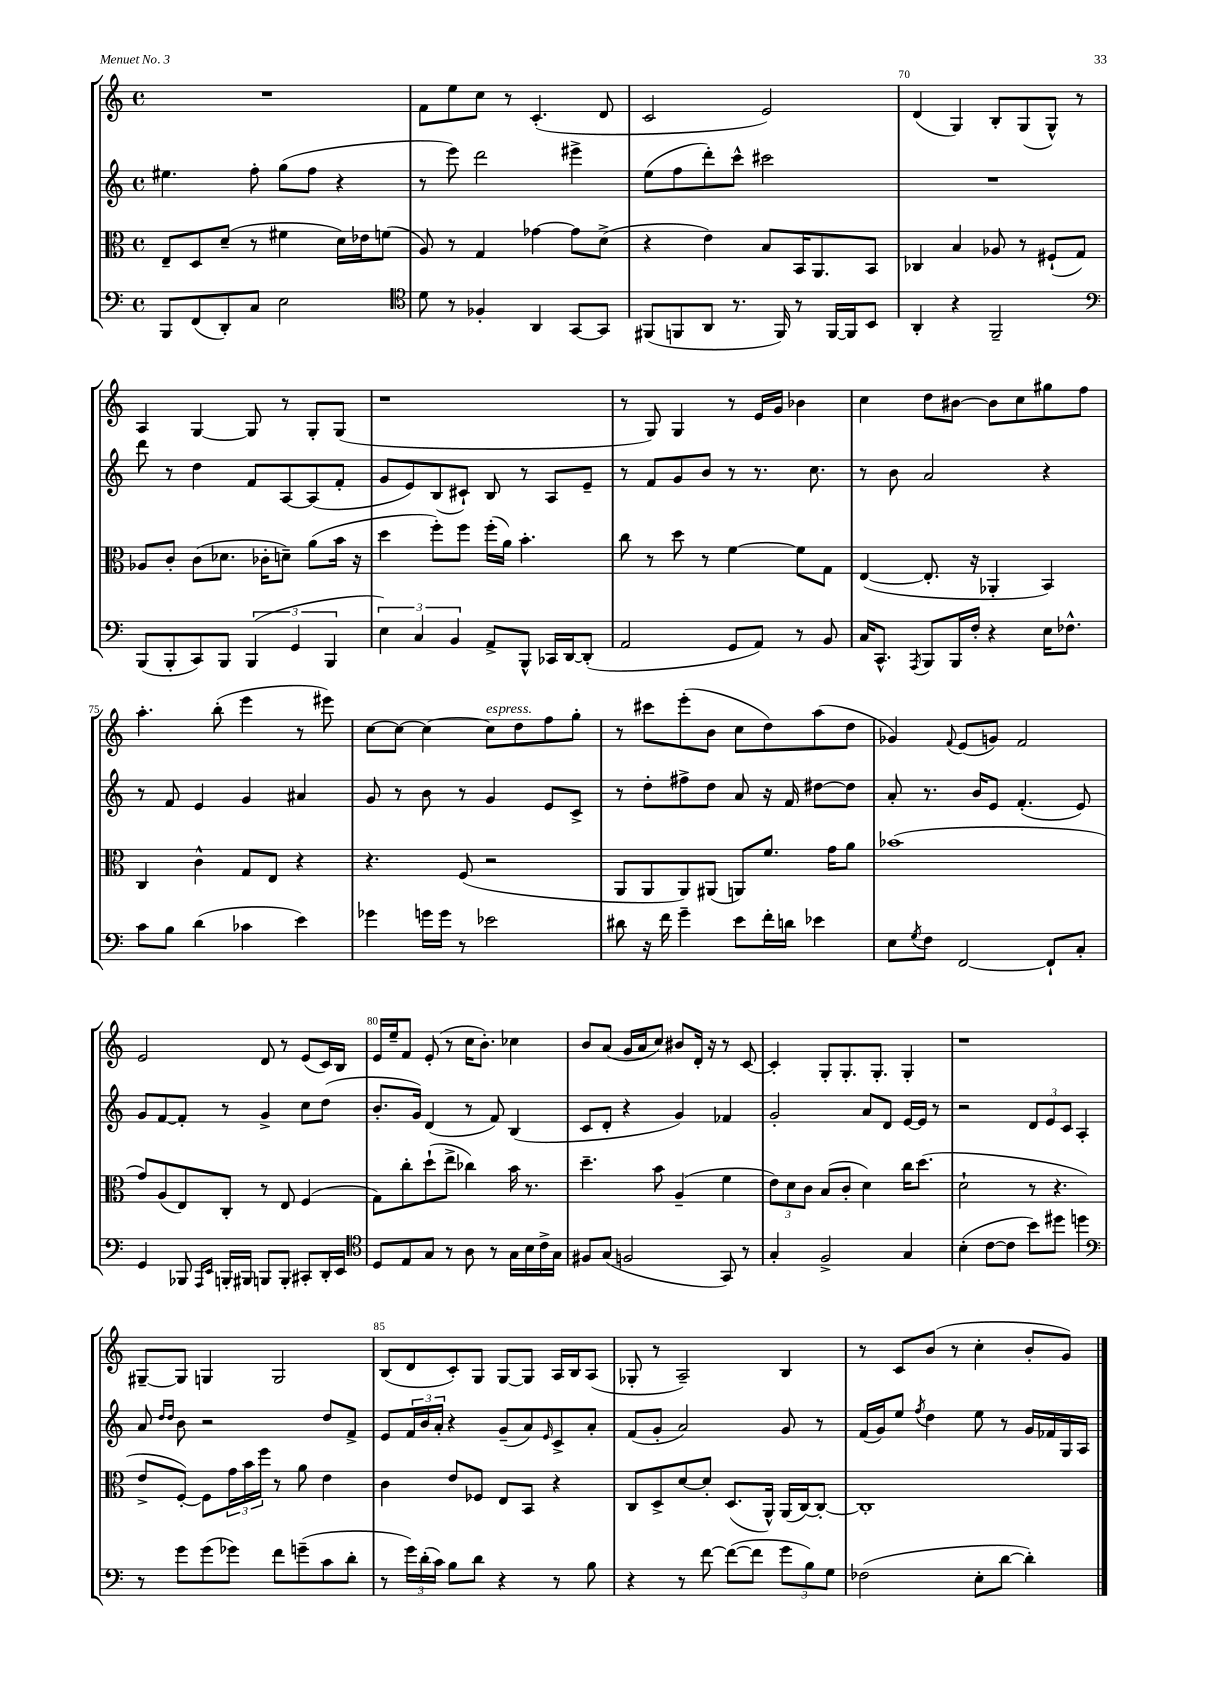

**kern	**kern	**kern	**kern
*staff4	*staff3	*staff2	*staff1
*clefF4	*clefC3	*clefG2	*clefG2
*k[]	*k[]	*k[]	*k[]
*M4/4	*M4/4	*M4/4	*M4/4
*met(c)	*met(c)	*met(c)	*met(c)
8BBB	8E~	4.ee#	1r
(8FF	8D	.	.
8DD')	(8d~	.	.
8C	8r	8ff'	.
2E	4f#	(8gg	.
.	.	8ff	.
.	16d)	4r	.
.	16e-	.	.
.	(8f	.	.
=	=	=	=
*clefC4	*	*	*
8d	8A)	8r	8f
8r	8r	8eee)	8ee
4F-'	4G	2ddd	8cc
.	.	.	8r
4AA	[4g-	.	(4.c'
[8GG	8g-]	4eee#^	.
8GG]	(8d^	.	8d
=	=	=	=
(8FF#	4r	(8ee	2c
8FF	.	8ff	.
8AA	4e)	8ddd')	.
8.r	.	8ccc^^	.
.	8B	2ccc#	2e)
16FF)	.	.	.
8r	16BB	.	.
.	8.AA	.	.
[16FF	.	.	.
16FF]	.	.	.
8BB	8BB	.	.
=	=	=	=
4AA'	4C-	1r	(4d
4r	4B	.	4G)
2FF~	8A-	.	8B'
.	8r	.	(8G
.	(8F#`	.	8G^^)
.	8G)	.	8r
=	=	=	=
*clefF4	*	*	*
(8BBB	8A-	8ddd	4A
8BBB'	8c'	8r	.
8CC)	(8c	4dd	[4G
8BBB	8.d-	.	.
(6BBB	.	8f	8G]
.	16c-'	.	.
.	8d~)	[8A	8r
6GG	.	.	.
.	(8a	(8A]	8G'
6BBB	.	.	.
.	16b	8f'	(8G
.	16r	.	.
=	=	=	=
6E)	4dd	8g	1r
.	.	8e)	.
6C	.	.	.
.	8ff')	(8B	.
6BB	.	.	.
.	8ff	8c#`)	.
8AA^	(16ff'	8B	.
.	16a)	.	.
8BBB^^	4.b'	8r	.
16CC-	.	8A	.
[16DD	.	.	.
(8DD']	.	8e~	.
=	=	=	=
2AA	8cc	8r	8r
.	8r	8f	8G)
.	8dd	8g	4G
.	8r	8b	.
8GG	[4f	8r	8r
8AA)	.	8.r	16e
.	.	.	16g
8r	8f]	.	4b-
.	.	8.cc	.
8BB	8G	.	.
=	=	=	=
16C	([4E	8r	4cc
8.CC^^	.	.	.
.	.	8b	.
8qAAA	.	.	.
8BBB	8.E']	2a	8dd
16BBB	.	.	[8b#
16F'	16r	.	.
4r	4AA-'	.	8b#]
.	.	.	8cc
16E	4BB)	4r	8gg#
8.F-^^	.	.	.
.	.	.	8ff
=	=	=	=
8c	4C	8r	4.aa'
8B	.	8f	.
(4d	4c^^	4e	.
.	.	.	(8bb'
4c-	8G	4g	4eee
.	8E	.	.
4e)	4r	4a#	8r
.	.	.	8eee#)
=	=	=	=
4g-	4.r	8g	[8cc
.	.	8r	8cc_
16g	.	8b	4cc_
16g	.	.	.
8r	(8F	8r	.
2e-	2r	4g	8cc]
.	.	.	8dd
.	.	8e	8ff
.	.	8c^	8gg'
=	=	=	=
8d#	8AA	8r	8r
16r	8AA	8dd'	8ccc#
16f	.	.	.
4g~	8AA)	8ff#^	(8eee'
.	(8AA#	8dd	8b
8e	8AA)	8a	8cc
16f'	8.f	16r	8dd)
16d	.	16f	.
4e-	.	[8dd#	(8aa
.	16g	.	.
.	8a	8dd#]	8dd
=	=	=	=
8E	(1b-	8a'	4g-)
8qG	.	.	.
8F	.	8.r	.
.	.	.	8qqf
[2FF	.	.	(8e
.	.	16b	.
.	.	8e	8g)
.	.	(4.f'	2f
8FF`]	.	.	.
8C'	.	8e)	.
=	=	=	=
4GG	8g)	8g	2e
.	(8A	[8f	.
8BBB-	8E)	8f']	.
16qqAAA	.	.	.
16qqEE	.	.	.
16BBB'	8C'	8r	.
16BBB#	.	.	.
8BBB	8r	4g^	8d
8BBB'	8E	.	8r
8CC#'	(4F	8cc	(8e
16DD'	.	(8dd	16c)
16EE	.	.	16B
=	=	=	=
*clefC4	*	*	*
8D	8G)	8.b'	16e
.	.	.	16ee~
8E	8cc'	.	8f
.	.	16g)	.
8G	(8dd`	(4d	(8e'
8r	8ee^	.	8r
8A	4cc-)	8r	16cc
.	.	.	8.b')
8r	.	8f)	.
16G	16b	(4B	4cc-
16B	8.r	.	.
16c^	.	.	.
16G	.	.	.
=	=	=	=
8F#	4.dd~	8c	8b
(8G	.	8d'	(8a
2F	.	4r	16g
.	.	.	16a
.	8b	.	8cc)
.	(4A~	4g)	8b#
.	.	.	16d'
.	.	.	16r
8GG)	4f	4f-	8r
8r	.	.	[8c
=	=	=	=
4G'	12e)	2g'	4c']
.	12d	.	.
.	12c	.	.
2F^	(8B	.	8G'
.	8c'	.	8.G'
.	4d)	8a	.
.	.	.	8.G'
.	.	8d	.
4G	16cc	[16e	4G'
.	(8.dd	16e]	.
.	.	8r	.
=	=	=	=
(4B'	2d`	2r	1r
[8c	.	.	.
8c]	.	.	.
8b)	8r	12d	.
.	.	12e	.
8dd#	4.r	.	.
.	.	12c	.
4dd	.	4A'	.
=	=	=	=
*clefF4	*	*	*
8r	8e^	8a	[8G#~
.	.	16qqdd	.
.	.	16qqdd	.
8g	[8F')	8b	8G#]
(8g	8F]	2r	4G
8g-)	24g	.	.
.	24b	.	.
.	24ff	.	.
8f	8r	.	2G
(8g~	8a	.	.
8c	4e	8dd	.
8d'	.	8f^	.
=	=	=	=
8r	4c	8e	(8B
24g)	.	24f	8d
(24d'	.	24b	.
24c)	.	24a'	.
8B	8e	4r	8c')
8d	8F-	.	8G
4r	8E	(8g~	[8G
.	8BB	8a)	8G]
.	.	16qqe	.
8r	4r	8c^	16A
.	.	.	16B
8B	.	8a'	(8A
=	=	=	=
4r	8C	(8f	8G-'
.	8D^	8g'	8r
8r	[8d	2a)	2A~)
[8f	8d']	.	.
(8f_	(8.D	.	.
8f]	.	.	.
.	16AA^^)	.	.
12g	(16AA	8g	4B
.	[16C)	.	.
12B)	.	.	.
.	8C'_	8r	.
12G	.	.	.
=	=	=	=
(2F-	1C']	(16f	8r
.	.	16g)	.
.	.	8ee	8c
.	.	8qff	.
.	.	4dd	(8b
.	.	.	8r
8E'	.	8ee	4cc'
[8d	.	8r	.
4d'])	.	16g	8b'
.	.	16f-	.
.	.	16G	8g)
.	.	16A	.
==	==	==	==
*-	*-	*-	*-
